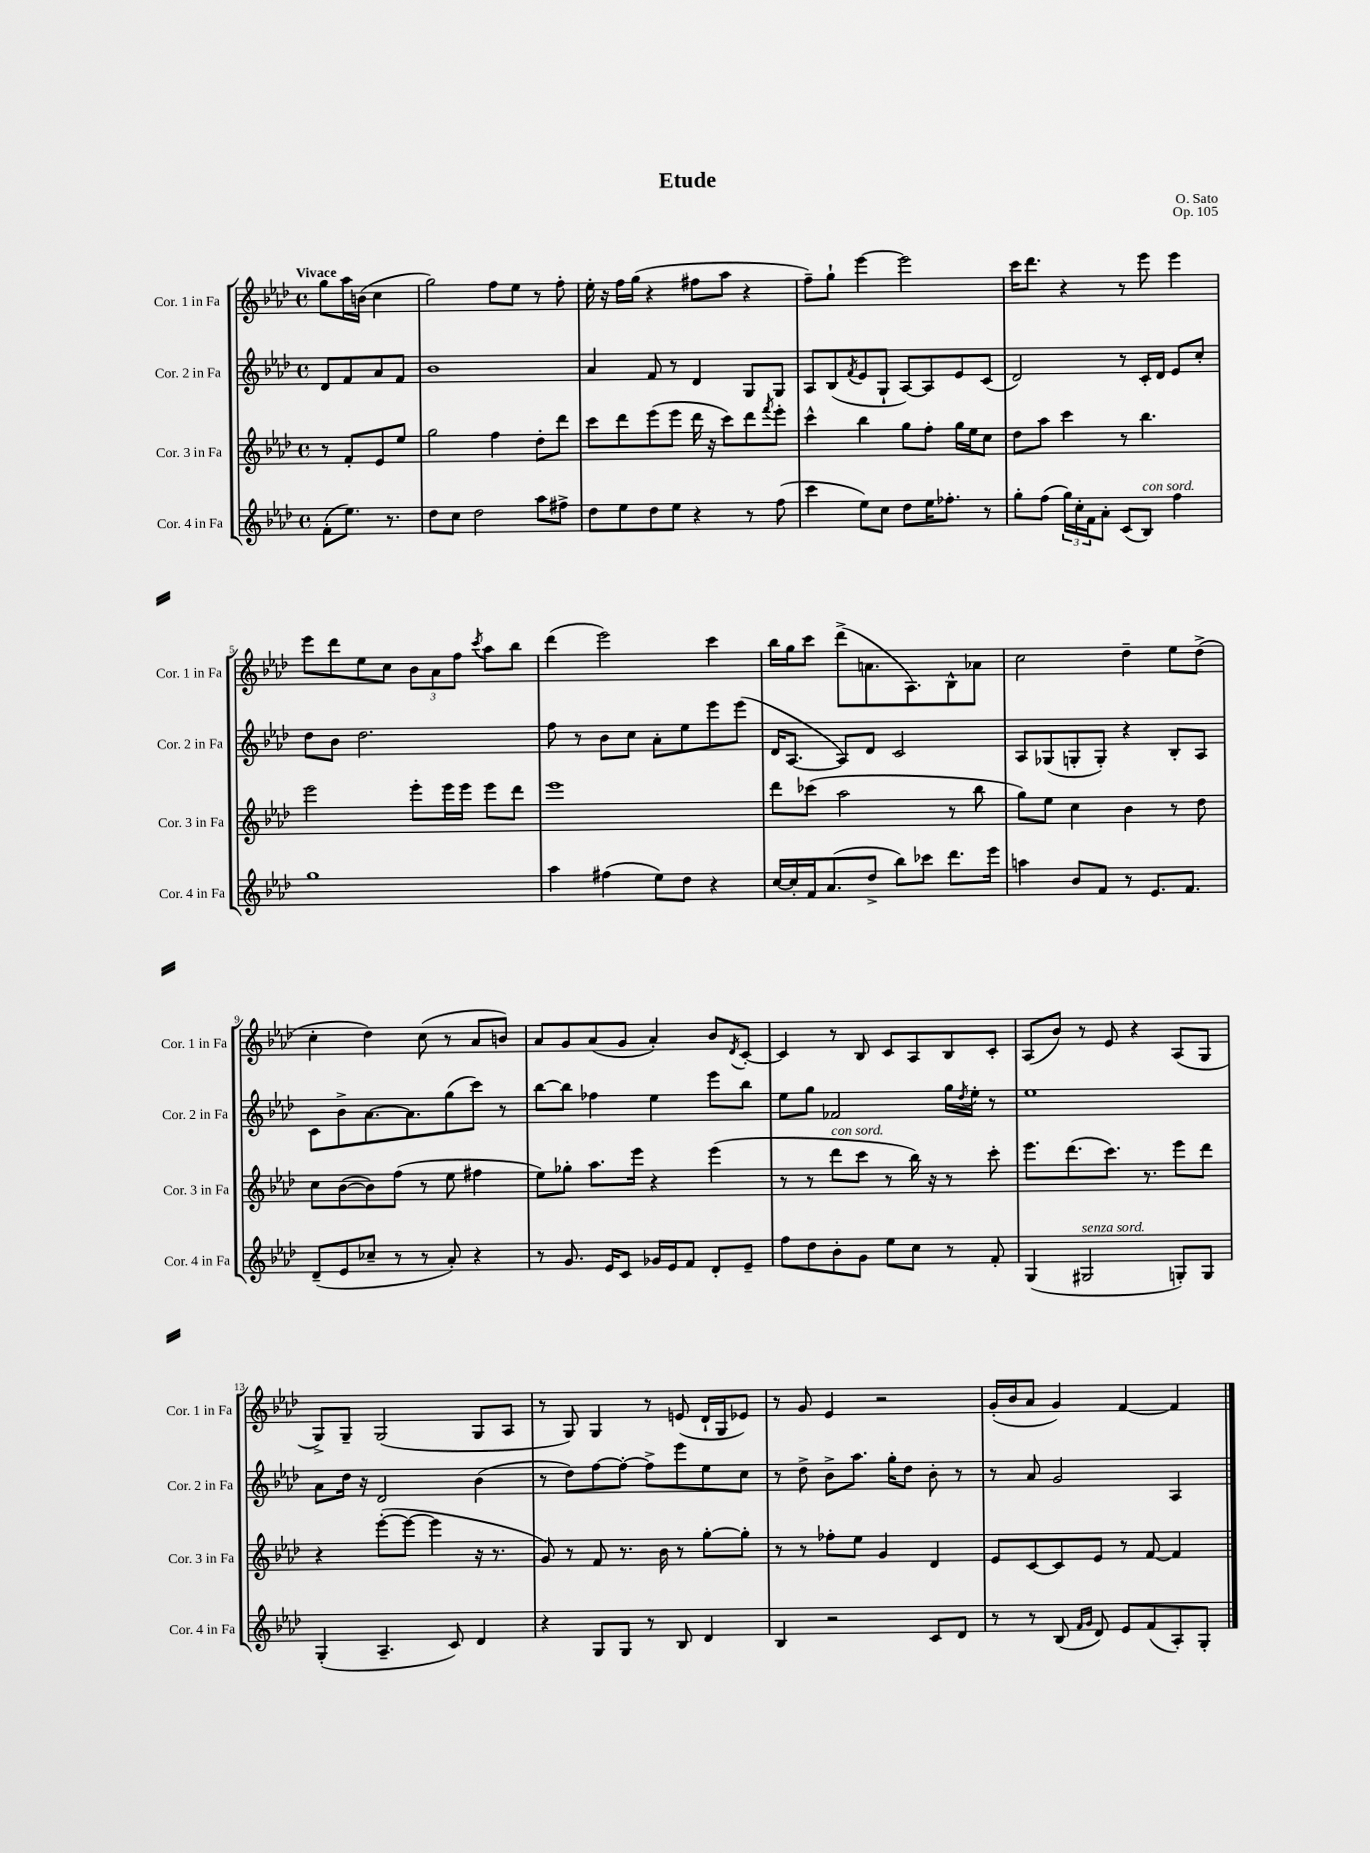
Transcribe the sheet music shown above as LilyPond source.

\header { title = "Etude" composer = "O. Sato" opus = "Op. 105" }
<<
\new StaffGroup <<
\new Staff = "s0" \with { instrumentName = "Cor. 1 in Fa" shortInstrumentName = "Cor. 1 in Fa" } {
    \clef treble \key aes \major \defaultTimeSignature \time 4/4 \partial 2 \tempo "Vivace"
    g''8 aes''16 b'16( c''4 |
    g''2) f''8 ees''8 r8 f''8-. |
    ees''16-. r16 f''16 g''16( r4 fis''8 aes''8 r4 |
    f''8--) g''8-! ees'''4~ ees'''2 |
    c'''16 des'''8. r4 r8 ees'''8 ees'''4 |
    ees'''8 des'''8 ees''8 c''8 \tuplet 3/2 { bes'8 aes'8 f''8 } \acciaccatura { c'''8 } aes''8 bes''8 |
    des'''4( ees'''2) c'''4 |
    bes''16 g''16 c'''8 des'''8->( a'8. aes8.) bes8-^ aes'8 |
    c''2 des''4-- ees''8 des''8->( |
    c''4-. des''4) c''8( r8 aes'8 b'8) |
    aes'8 g'8 aes'8( g'8 aes'4-.) bes'8 \acciaccatura { des'8 } c'8~-. |
    c'4 r8 bes8 c'8 aes8 bes8 c'8-. |
    aes8( bes'8) r8 ees'8 r4 aes8( g8 |
    g8->) g8-- g2( g8 aes8 |
    r8 g8) g4 r8 e'8( des'16-! g16 ees'8) |
    r8 g'8 ees'4 r2 |
    g'16-.( bes'16 aes'8 g'4) f'4~ f'4 \bar "|." |
}
\new Staff = "s1" \with { instrumentName = "Cor. 2 in Fa" shortInstrumentName = "Cor. 2 in Fa" } {
    \clef treble \key aes \major \defaultTimeSignature \time 4/4 \partial 2
    des'8 f'8 aes'8 f'8 |
    bes'1 |
    aes'4 f'8 r8 des'4 g8 g8 |
    aes8 bes8( \acciaccatura { f'8 } ees'8 g8-! aes8~) aes8 ees'8 c'8( |
    des'2) r8 c'16-. des'16 ees'8 c''8-. |
    des''8 bes'8 des''2. |
    f''8 r8 bes'8 c''8 aes'8-. ees''8 ees'''8 ees'''8( |
    des'16 aes8.~ aes8) des'8 c'2 |
    aes8 ges8( g8-. g8-.) r4 bes8-. aes8 |
    c'8 bes'8-> aes'8.~ aes'8. g''8( c'''8) r8 |
    bes''8~ bes''8 fes''4 ees''4 ees'''8 bes''8 |
    ees''8 g''8 fes'2 g''16 \acciaccatura { des''8 } ees''16-. r8 |
    ees''1 |
    aes'8 des''16 r16 des'2 bes'4( |
    r8 des''8) f''8~ f''8~-. f''8-> ees'''8 ees''8 c''8 |
    r8 des''8-> bes'8-> aes''8. g''16-. des''8 bes'8-. r8 |
    r8 aes'8 g'2 aes4 \bar "|." |
}
\new Staff = "s2" \with { instrumentName = "Cor. 3 in Fa" shortInstrumentName = "Cor. 3 in Fa" } {
    \clef treble \key aes \major \defaultTimeSignature \time 4/4 \partial 2
    r8 f'8-. ees'8 ees''8 |
    g''2 f''4 des''8-. des'''8 |
    c'''8 des'''8 ees'''8( ees'''8 des'''16 r16 c'''8) des'''8 \acciaccatura { f'''8 } ees'''8-. |
    c'''4-^ bes''4 g''8 f''8-. g''16 ees''16 c''8 |
    des''8 aes''8 c'''4 r8 bes''4. |
    ees'''2 ees'''8-. ees'''16 ees'''16 ees'''8 des'''8 |
    ees'''1 |
    des'''8 ces'''8( aes''2 r8 bes''8 |
    g''8) ees''8 c''4 bes'4 r8 des''8 |
    c''8 bes'8~( bes'8) f''8( r8 ees''8 fis''4 |
    ees''8) ges''8-. aes''8. ees'''16 r4 ees'''4( |
    r8 r8 des'''8^\markup { \italic "con sord." } c'''8 r8 bes''16) r16 r8 c'''8-. |
    ees'''8. des'''8.( c'''8.) r8. ees'''8 des'''8 |
    r4 ees'''8~-.( ees'''8~ ees'''4 r16 r8. |
    g'8) r8 f'8 r8. bes'16 r8 g''8~-. g''8-. |
    r8 r8 fes''8-. ees''8 g'4 des'4 |
    ees'8 c'8~ c'8 ees'8 r8 f'8~ f'4 \bar "|." |
}
\new Staff = "s3" \with { instrumentName = "Cor. 4 in Fa" shortInstrumentName = "Cor. 4 in Fa" } {
    \clef treble \key aes \major \defaultTimeSignature \time 4/4 \partial 2
    f'8-.( ees''8.) r8. |
    des''8 c''8 des''2 aes''8 fis''8-> |
    des''8 ees''8 des''8 ees''8 r4 r8 f''8( |
    c'''4 ees''8) c''8 des''8 ees''16 fes''8.-. r8 |
    g''8-. f''8( \tuplet 3/2 { g''16) c''16-. f'16 } aes'8-. c'8( bes8^\markup { \italic "con sord." }) f''4 |
    g''1 |
    aes''4 fis''4( ees''8) des''8 r4 |
    c''16~ c''16-. f'16 aes'8.( des''8-> bes''8) ces'''8 des'''8. ees'''16 |
    a''4 bes'8 f'8 r8 ees'8. f'8. |
    des'8--( ees'8 ces''8-- r8 r8 aes'8-.) r4 |
    r8 g'8. ees'16 c'8 ges'16 ees'16 f'8 des'8-. ees'8-- |
    f''8 des''8 bes'8-. g'8 ees''8 c''8 r8 f'8-. |
    g4( gis2^\markup { \italic "senza sord." } g8-.) g8 |
    g4-.( aes4.-- c'8) des'4 |
    r4 g8 g8 r8 bes8 des'4 |
    bes4 r2 c'8 des'8 |
    r8 r8 bes8( \grace { f'16 g'16 } des'8) ees'8 f'8( aes8-.) g8-. \bar "|." |
}
>>
>>
